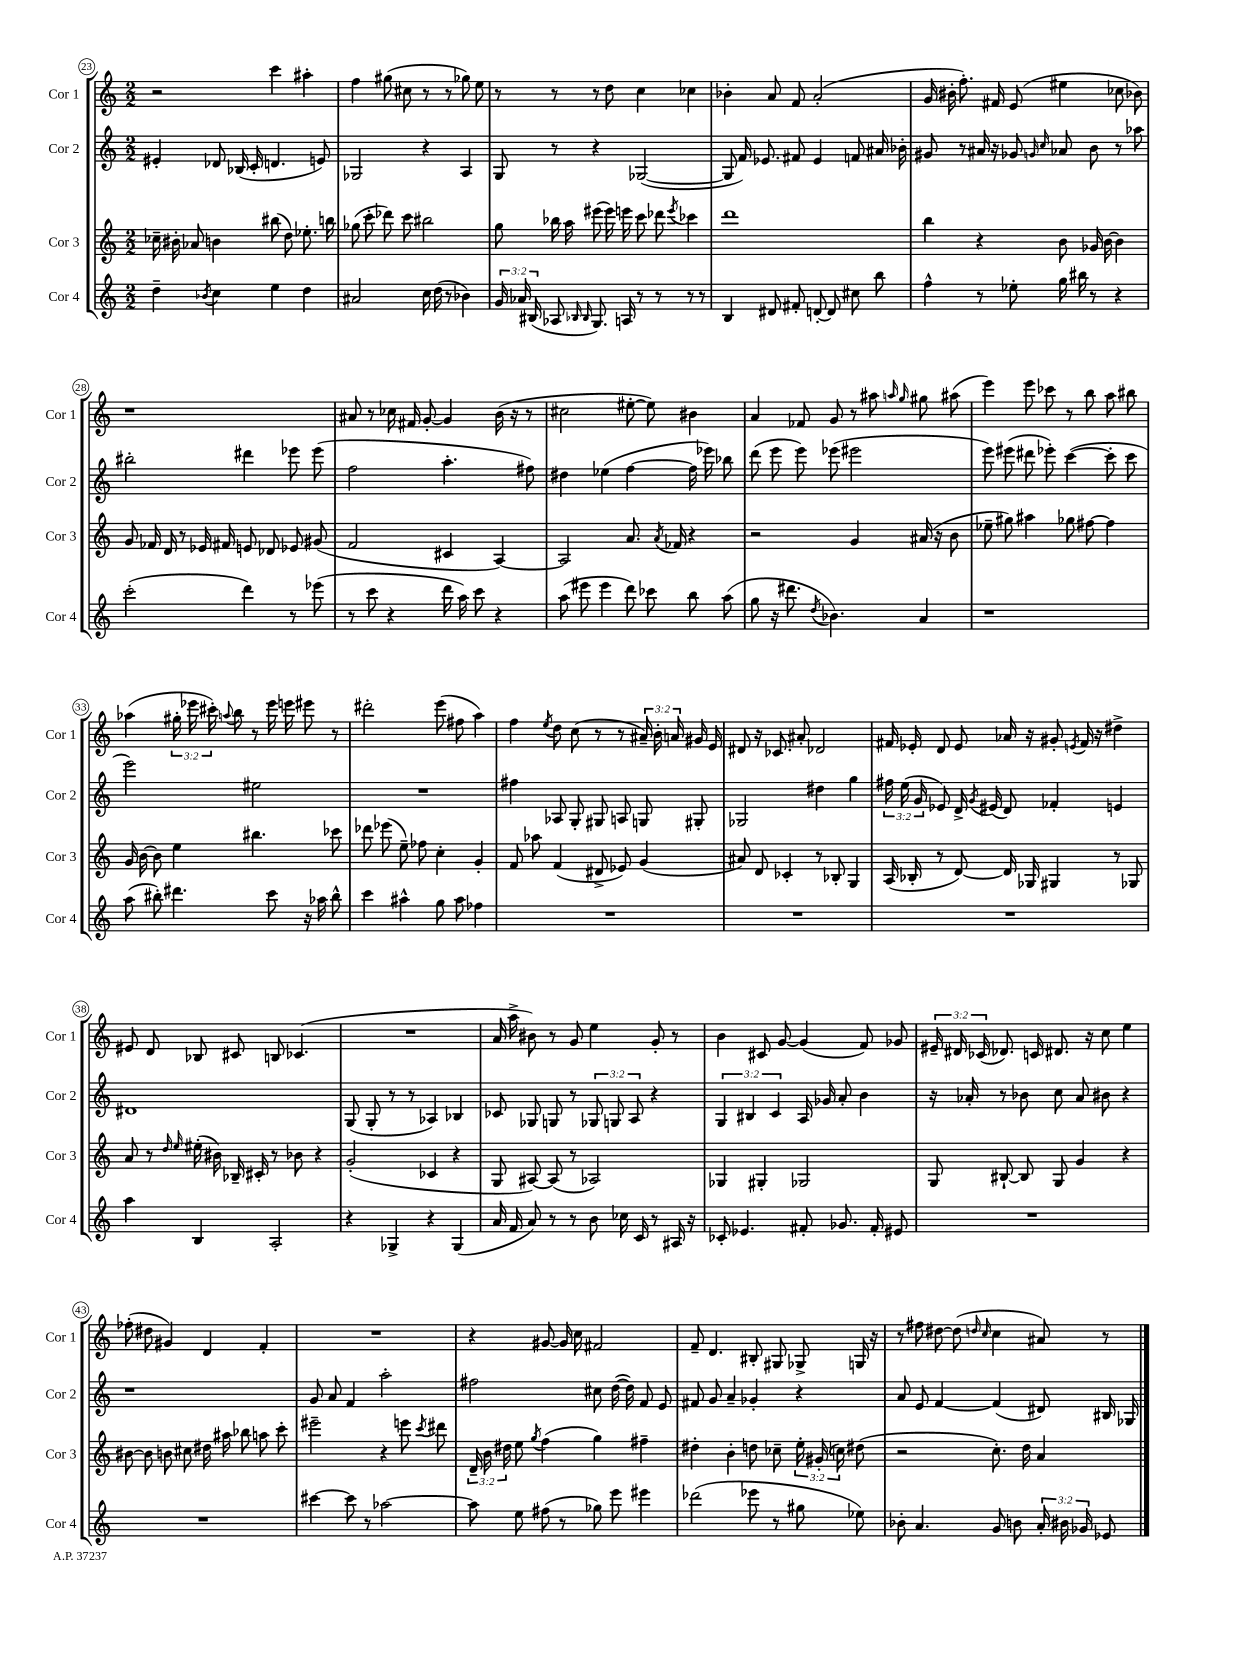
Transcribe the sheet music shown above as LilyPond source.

<<
\new StaffGroup <<
\new Staff = "s0" \with { instrumentName = "Cor 1" shortInstrumentName = "Cor 1" } {
    \clef treble \key c \major \numericTimeSignature \time 2/2 \override Staff.TupletNumber.text = #tuplet-number::calc-fraction-text
    \autoBeamOff r2 c'''4 ais''4-. |
    f''4 gis''8( cis''8 r8 r8 ges''8) e''8 |
    r8 r8 r8 d''8 c''4 ces''4 |
    bes'4-. a'8 f'8 a'2-.( |
    g'16 bis'16-. f''8.-.) fis'16 e'8( eis''4 ces''8 bes'8) |
    r1 |
    ais'8 r8 ces''16 fis'16 g'8~-. g'4 b'16( r16 r8 |
    cis''2 eis''8~-. eis''8) bis'4 |
    a'4 fes'8 g'8 r8 ais''8 \grace { a''16 g''16 } gis''8 ais''8( |
    e'''4) e'''8 ces'''8 r8 b''8 a''8 bis''8 |
    aes''4( \tuplet 3/2 { gis''16-. ees'''16 cis'''16-.) } \appoggiatura { a''8 } b''8 r8 ees'''16 e'''16 eis'''8 r8 |
    dis'''2-. e'''8( fis''8 a''4) |
    f''4 \acciaccatura { e''8 } d''8 c''8( r8 r8 \tuplet 3/2 { ais'16--) b'16-. a'16 } gis'16 e'16 |
    dis'8 r16 ces'8. ais'8-. des'2 |
    fis'16 ees'16-. d'8 ees'8 aes'16 r16 gis'8-. \acciaccatura { e'8 } fis'16 r16 dis''4-> |
    eis'8 d'8 bes8 cis'8 b8 ces'4.( |
    R1 |
    a'16 a''16-> bis'8) r8 g'8 e''4 g'8-. r8 |
    b'4 cis'8 g'8~ g'4( f'8) ges'8 |
    \tuplet 3/2 { eis'16-- dis'16 ces'16( } des'8.) c'16 dis'8. r16 c''8 e''4 |
    fes''8-.( dis''8 gis'4) d'4 f'4-. |
    R1 |
    r4 gis'8~ gis'16 c''16 fis'2 |
    f'8-- d'4. bis8-. gis8 ges8-> g16 r16 |
    r8 fis''8 dis''8~ dis''8( \grace { d''16 c''16 } c''4 ais'8) r8 \bar "|." |
}
\new Staff = "s1" \with { instrumentName = "Cor 2" shortInstrumentName = "Cor 2" } {
    \clef treble \key c \major \numericTimeSignature \time 2/2 \override Staff.TupletNumber.text = #tuplet-number::calc-fraction-text
    \autoBeamOff eis'4-. des'8 bes16( c'16-. d'4. e'8) |
    ges2 r4 a4 |
    g8 r8 r4 ges2~( |
    ges8 f'16) ees'8. fis'8 ees'4 f'8 ais'16 bes'16-. |
    gis'8 r8 ais'16 r16 ges'8 \grace { g'16 c''16 } aes'8 b'8 r8 aes''8 |
    bis''2-. dis'''4 ees'''8 ees'''8( |
    f''2 a''4.-. fis''8) |
    dis''4 ees''4( f''4~ f''16 ees'''16) bes''8 |
    d'''8( e'''8 e'''8) ees'''8( eis'''2 |
    e'''8) eis'''8( dis'''8 ees'''8-.) c'''4~( c'''8-. c'''8 |
    e'''2) eis''2 |
    R1 |
    fis''4 aes8 g8-. gis8 a8 g8 gis8-. |
    ges2 dis''4 g''4 |
    \tuplet 3/2 { fis''16 e''16( g'16 } ees'8) d'16-> \acciaccatura { g'8 } eis'16( d'8) fes'4-. e'4 |
    dis'1 |
    g8( g8-. r8 r8 aes4) bes4 |
    ces'8 ges8 g8 r8 \tuplet 3/2 { ges8 g8 a8 } r4 |
    \tuplet 3/2 { g4 bis4 c'4 } a16 ges'16 a'8-. b'4 |
    r16 aes'16-. r8 bes'8 c''8 aes'8 bis'8 r4 |
    r1 |
    g'8 a'8 f'4 a''2-. |
    fis''2 cis''8 d''16~( d''16) f'8 e'8 |
    fis'8 g'8 a'4-- ges'4-. r4 |
    a'8 e'8 f'4~ f'4( dis'8) bis16 ges16 \bar "|." |
}
\new Staff = "s2" \with { instrumentName = "Cor 3" shortInstrumentName = "Cor 3" } {
    \clef treble \key c \major \numericTimeSignature \time 2/2 \override Staff.TupletNumber.text = #tuplet-number::calc-fraction-text
    \autoBeamOff ces''16-- bis'16-. aes'8 b'4 bis''8( d''8) ees''8.-. b''16 |
    ges''8( c'''8-. des'''8) c'''8 bis''2 |
    g''8 bes''16 a''16 eis'''8( eis'''16) e'''16 c'''8 des'''8 \acciaccatura { e'''8 } ces'''4 |
    d'''1 |
    b''4 r4 b'8 ges'16 b'16~ b'4 |
    g'8 fes'16 d'16 r8 ees'16 fis'16 e'8 des'8 ees'8 gis'8( |
    f'2 cis'4 a4~) |
    a2 a'8. \acciaccatura { a'8 } fes'16 r4 |
    r2 g'4 ais'16( r16 b'8 |
    ees''8-- gis''8) ais''4 ges''8 fis''8~ fis''4 |
    g'16 b'16~ b'8 e''4 bis''4. ces'''8 |
    des'''8 ees'''8( e''8--) fes''8 c''4-. g'4-. |
    f'8 aes''8 f'4( dis'8-> ees'8) g'4( |
    ais'8) d'8 ces'4-. r8 bes8-. g4 |
    a16( bes16-. r8 d'8~) d'16 ges16 gis4 r8 ges8 |
    a'8 r8 \grace { d''16 e''16 } eis''16-.( bis'16) bes16-- cis'16-. r8 bes'8 r4 |
    g'2-.( ces'4 r4 |
    g8 ais8~) ais8( r8 aes2) |
    ges4 gis4-. ges2 |
    g8 bis8~-! bis8 g8 g'4 r4 |
    bis'8~ bis'8 b'8 cis''8 dis''16 ais''16 bes''8 a''8 c'''8-. |
    eis'''2-- r4 e'''8 \acciaccatura { c'''8 } dis'''8 |
    \tuplet 3/2 { d'16-- b'16 dis''16 } e''8 \acciaccatura { g''8 } f''4( g''4) fis''4-- |
    dis''4-. b'4-. d''8 ces''8-- \tuplet 3/2 { e''16-. gis'16-.( c''16) } dis''8( |
    r2 c''8.-.) d''16 a'4 \bar "|." |
}
\new Staff = "s3" \with { instrumentName = "Cor 4" shortInstrumentName = "Cor 4" } {
    \clef treble \key c \major \numericTimeSignature \time 2/2 \override Staff.TupletNumber.text = #tuplet-number::calc-fraction-text
    \autoBeamOff d''4-- \acciaccatura { bes'8 } c''4 e''4 d''4 |
    ais'2 c''16 d''16( r8 bes'4) |
    \tuplet 3/2 { g'16 aes'16 bis16( } aes8 \grace { bes16 bes16 } g8.) a16 r8 r8 r8 r8 |
    b4 dis'8 fis'8-. d'8~-. d'8 cis''8 b''8 |
    f''4-^ r8 ees''8-. g''16 bis''16 r8 r4 |
    c'''2-.( d'''4) r8 ees'''8( |
    r8 c'''8 r4 d'''16 a''16) c'''8 r4 |
    a''8( eis'''8 eis'''4 d'''8) ces'''8 b''8 a''8( |
    g''8 r16 dis'''8. \acciaccatura { d''8 } bes'4.) a'4 |
    r1 |
    a''8( bis''8-.) dis'''4. c'''8 r16 aes''16 bis''8-^ |
    c'''4 ais''4-^ g''8 ais''8 fes''4 |
    R1 |
    R1 |
    R1 |
    a''4 b4 a2-. |
    r4 ges4-> r4 ges4( |
    a'16 f'16 a'8) r8 r8 b'8 ces''16 c'16 r8 ais16 r16 |
    ces'8-. ees'4. fis'8-. ges'8. fis'16-. eis'8 |
    R1 |
    R1 |
    cis'''4~ cis'''8 r8 aes''2~ |
    aes''8 e''8 fis''8( r8 ges''8) e'''8 eis'''4 |
    des'''2( ees'''8 r8 gis''8 ees''8) |
    bes'8-. a'4. g'8 b'8 \tuplet 3/2 { a'16-. bis'16 ges'16 } ees'8 \bar "|." |
}
>>
>>
\layout { \context { \Score currentBarNumber = #23 \override BarNumber.stencil = #(make-stencil-circler 0.1 0.3 ly:text-interface::print) } }
